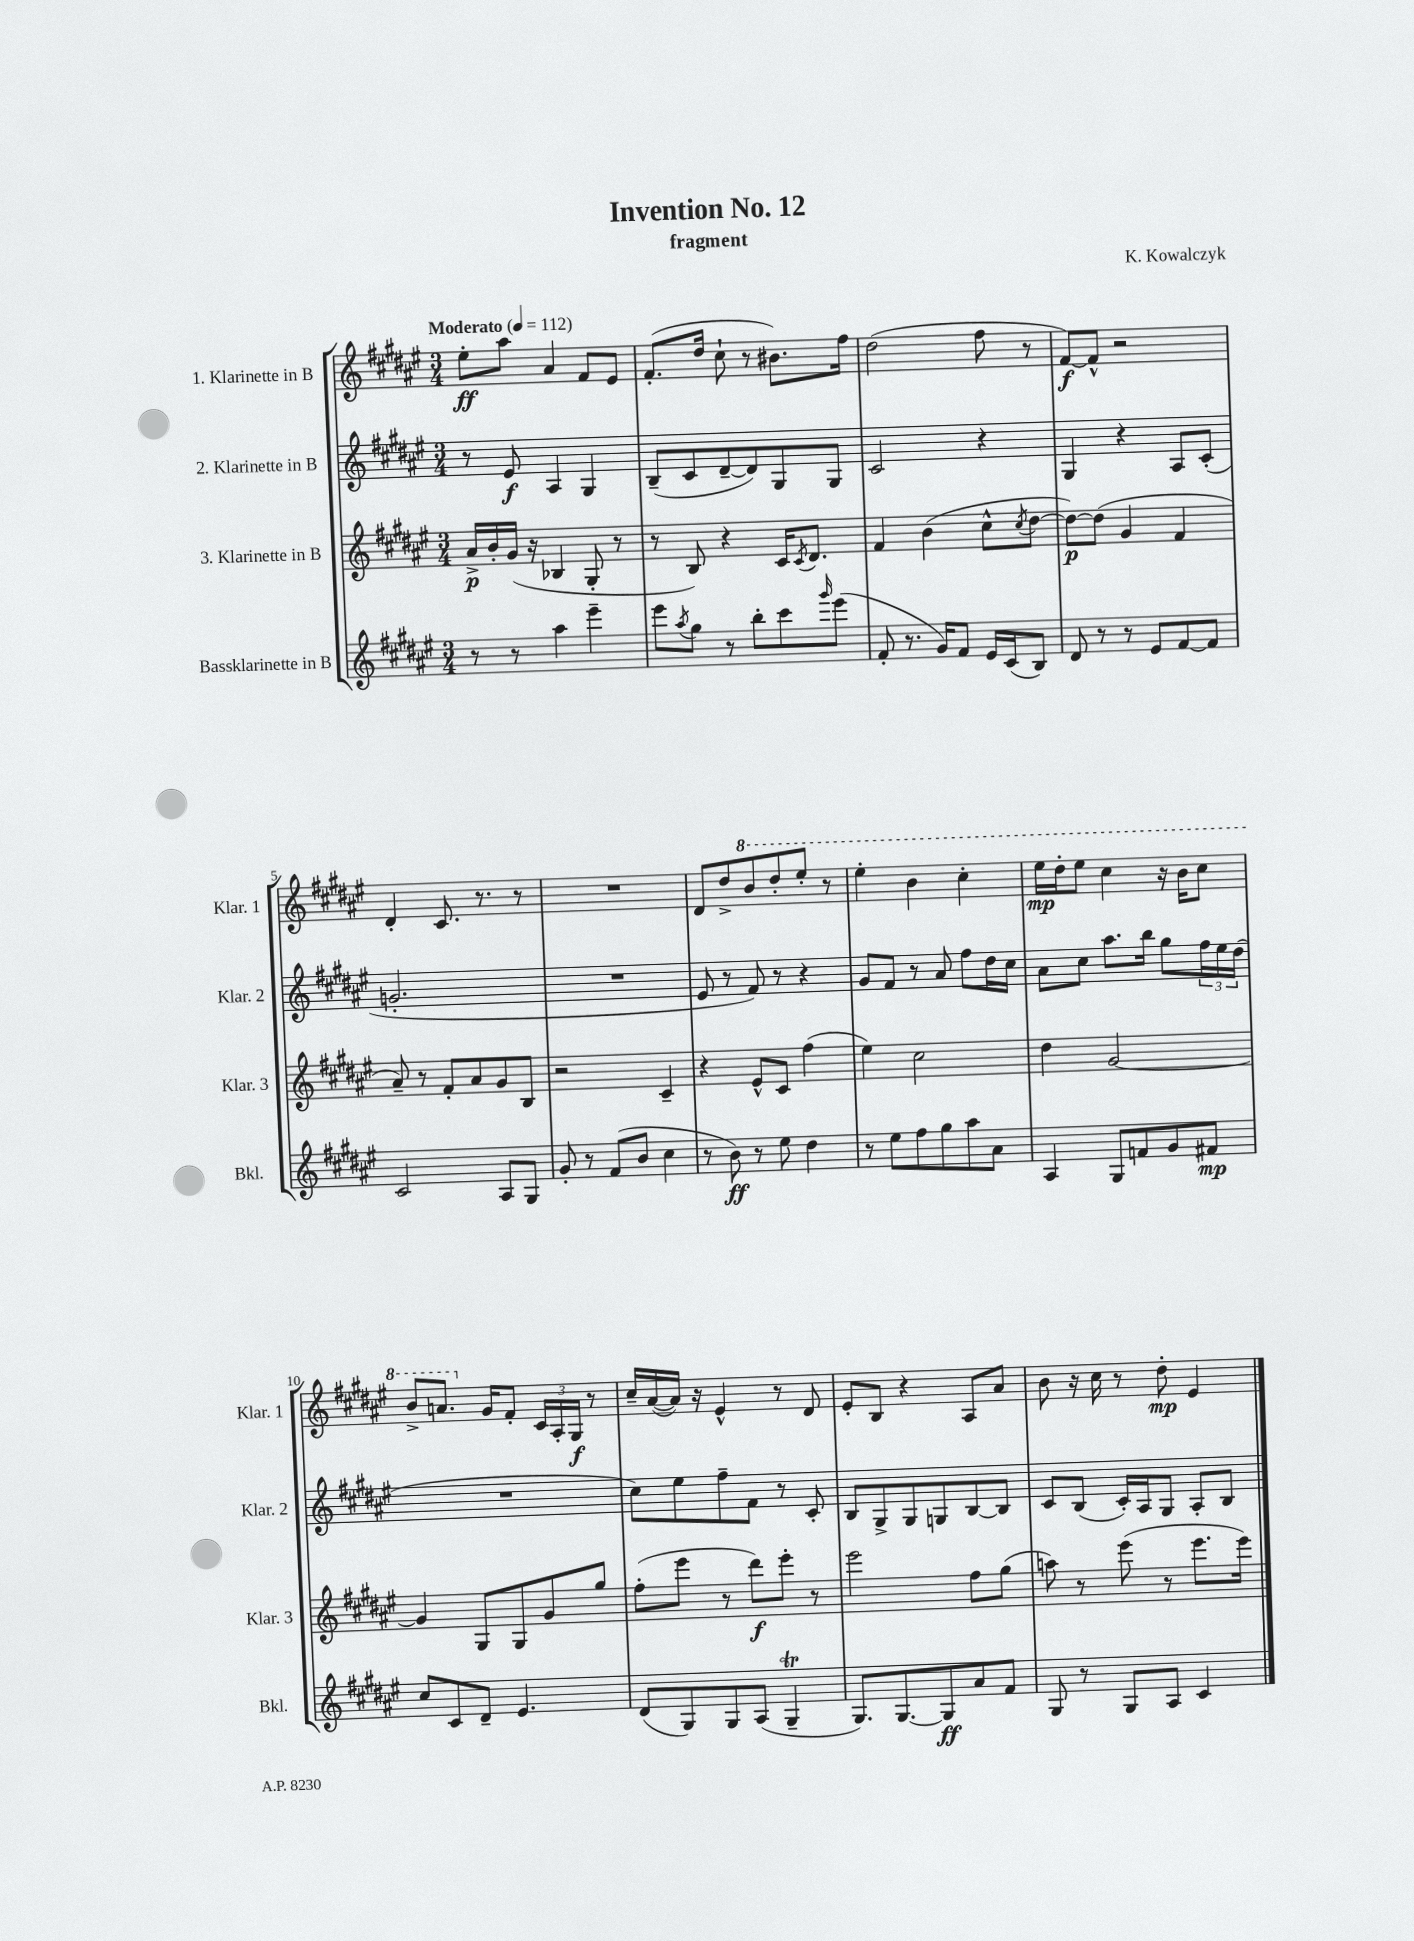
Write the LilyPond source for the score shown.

\header { title = "Invention No. 12" composer = "K. Kowalczyk" subtitle = "fragment" }
<<
\new StaffGroup <<
\new Staff = "s0" \with { instrumentName = "1. Klarinette in B" shortInstrumentName = "Klar. 1" } {
    \clef treble \key fis \major \numericTimeSignature \time 3/4 \tempo "Moderato" 4 = 112
    eis''8-.\ff ais''8 ais'4 fis'8 eis'8 |
    fis'8.-.( dis''16 cis''8-! r8 bis'8.) fis''16 |
    dis''2( fis''8 r8 |
    fis'8~\f) fis'8-^ r2 |
    dis'4-. cis'8. r8. r8 |
    R2. |
    dis'8 dis''8-> \ottava #1 b''8 dis'''8-. eis'''8-. r8 |
    eis'''4-. b''4 cis'''4-. |
    eis'''16\mp dis'''16-. eis'''8 cis'''4 r16 b''16 cis'''8 |
    b''8-> a''8. \ottava #0 gis'16 fis'8-. \tuplet 3/2 { cis'16 ais16-. gis16\f } r8 |
    cis''16-- ais'16~( ais'16) r16 eis'4-^ r8 dis'8 |
    eis'8-. b8 r4 ais8 ais'8 |
    b'8 r16 cis''16 r8 dis''8-.\mp eis'4 \bar "|." |
}
\new Staff = "s1" \with { instrumentName = "2. Klarinette in B" shortInstrumentName = "Klar. 2" } {
    \clef treble \key fis \major \numericTimeSignature \time 3/4
    r8 eis'8\f ais4 gis4 |
    b8--( cis'8 dis'8~-- dis'8) gis8 gis8 |
    cis'2 r4 |
    gis4 r4 ais8 cis'8-.( |
    g'2.-. |
    R2. |
    eis'8 r8 fis'8) r8 r4 |
    gis'8 fis'8 r8 ais'8 fis''8 dis''16 cis''16 |
    ais'8 cis''8 ais''8. b''16 gis''8 \tuplet 3/2 { fis''16 eis''16 dis''16( } |
    R2. |
    cis''8) eis''8 fis''8-- fis'8 r8 cis'8-. |
    b8 gis8-> gis8 g8 b8~ b8 |
    cis'8 b8( cis'16-.) ais16 gis8 ais8-. b8 \bar "|." |
}
\new Staff = "s2" \with { instrumentName = "3. Klarinette in B" shortInstrumentName = "Klar. 3" } {
    \clef treble \key fis \major \numericTimeSignature \time 3/4
    ais'16->\p b'16-. gis'16( r16 bes4 gis8-. r8 |
    r8 b8) r4 cis'16 \acciaccatura { cis'8 } dis'8. |
    fis'4 b'4( cis''8-^ \acciaccatura { cis''8 } dis''8~ |
    dis''8~\p) dis''8( gis'4 fis'4 |
    ais'8--) r8 fis'8-. ais'8 gis'8 b8 |
    r2 cis'4-- |
    r4 eis'8-^ cis'8 fis''4( |
    eis''4) cis''2 |
    dis''4 gis'2~ |
    gis'4 gis8 gis8 gis'8 gis''8 |
    fis''8-.( eis'''8 r8 dis'''8\f) eis'''8-. r8 |
    eis'''2 fis''8 gis''8( |
    a''8) r8 eis'''8( r8 eis'''8. eis'''16) \bar "|." |
}
\new Staff = "s3" \with { instrumentName = "Bassklarinette in B" shortInstrumentName = "Bkl." } {
    \clef treble \key fis \major \numericTimeSignature \time 3/4
    r8 r8 ais''4 eis'''4-- |
    eis'''8 \acciaccatura { ais''8 } gis''8 r8 b''8-. cis'''8 \grace { gis'''16 } eis'''8( |
    fis'8-. r8. gis'16) fis'8 eis'16 cis'16( b8) |
    dis'8 r8 r8 eis'8 fis'8~ fis'8 |
    cis'2 ais8 gis8 |
    gis'8-. r8 fis'8( b'8 cis''4 |
    r8 b'8\ff) r8 eis''8 dis''4 |
    r8 eis''8 fis''8 gis''8 ais''8 ais'8 |
    ais4 gis8 f'8 gis'8 fis'8\mp |
    cis''8 cis'8 dis'8-- eis'4. |
    dis'8( gis8) gis8 ais8( gis4--\trill |
    gis8.) gis8.~ gis8\ff ais'8 fis'8 |
    gis8 r8 gis8 ais8 cis'4 \bar "|." |
}
>>
>>
